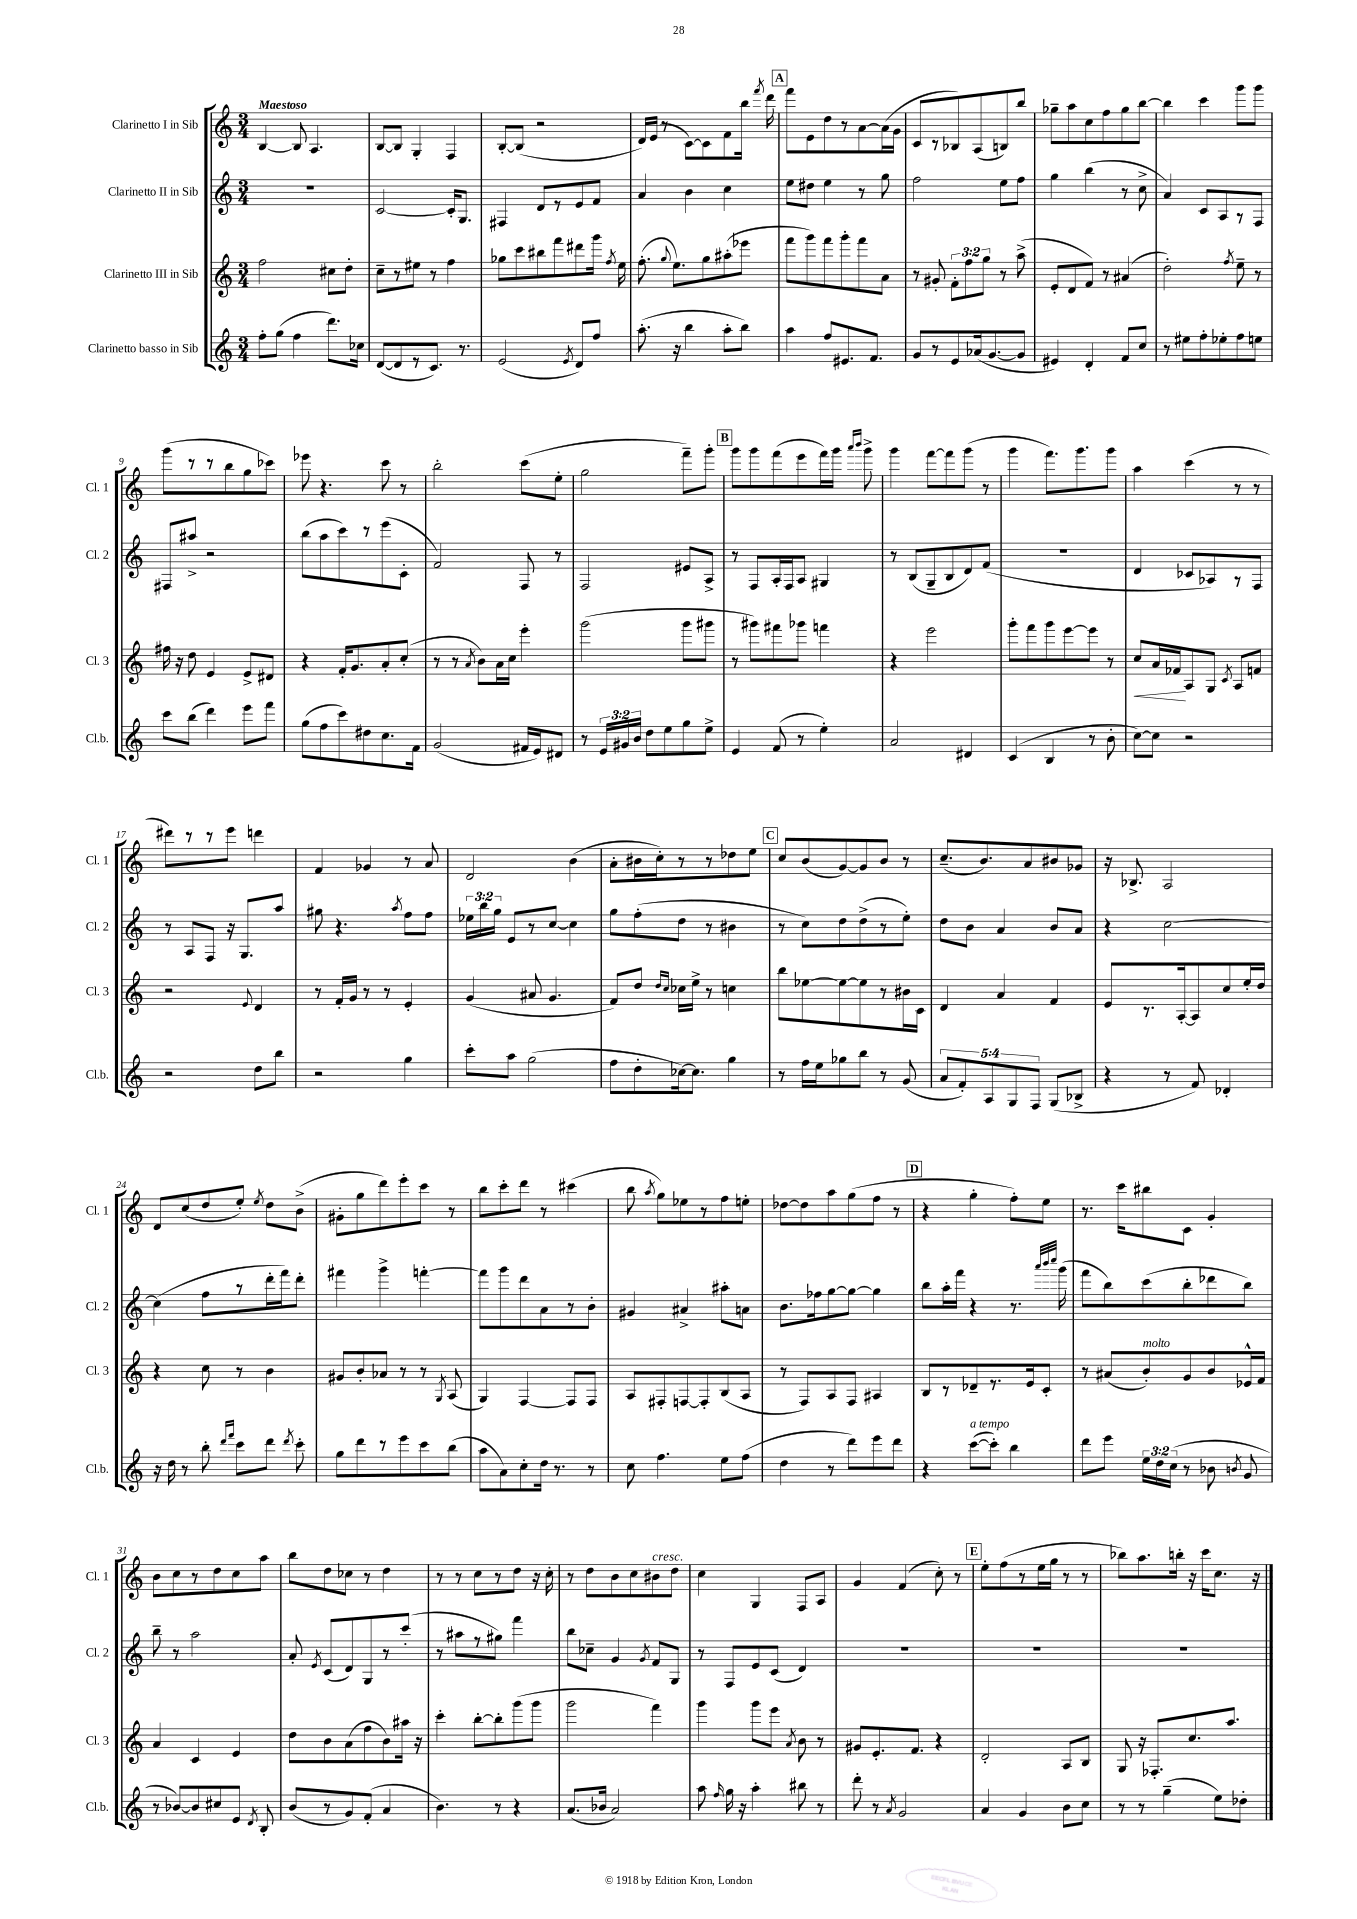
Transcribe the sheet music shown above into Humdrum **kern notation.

**kern	**kern	**dynam	**kern	**kern
*part4	*part3	*part3	*part2	*part1
*staff4	*staff3	*staff3	*staff2	*staff1
*I"Clarinetto basso in Sib	*I"Clarinetto III in Sib	*	*I"Clarinetto II in Sib	*I"Clarinetto I in Sib
*I'Cl.b.	*I'Cl. 3	*	*I'Cl. 2	*I'Cl. 1
*clefG2	*clefG2	*	*clefG2	*clefG2
*k[]	*k[]	*	*k[]	*k[]
*M3/4	*M3/4	*	*M3/4	*M3/4
=1	=1	=1	=1	=1
!	!	!	!	!LO:TX:a:B:t=Maestoso
8ff'\L	2ff\	.	2.r	[4B/
(8gg\J	.	.	.	.
4ff\	.	.	.	8B/]
.	.	.	.	4.A/
8.ddd\L)	8cc#X\L	.	.	.
.	8dd'\J	.	.	.
16cc-X\Jk	.	.	.	.
=2	=2	=2	=2	=2
([8d/L	8cc~\L	.	[2c/	[8B/L
8d/]	8r	.	.	8B/J]
8r	8ee#X\J	.	.	4G'/
8.c/J)	8r	.	.	.
.	4ff\	.	16c'/KL]	4F/
8.r	.	.	8.G/J	.
=3	=3	=3	=3	=3
(2e/	8gg-X\L	.	4F#X/	[8B'/L
.	8ccc\	.	.	(8B/J]
.	8bb#X\	.	8d/L	2r
.	8fff\	.	8r	.
8qe/	.	.	.	.
8d/L)	8ddd#X\	.	8e/	.
8ff/J	16ggg\Jk	.	8f/J	.
.	8qff/	.	.	.
.	16ee\	.	.	.
=4	=4	=4	=4	=4
(8.aa'\	(8.ff'\	.	4a/	16d/LL)
.	.	.	.	(16e/JJ
.	.	.	.	8r
.	8qqgg/	.	.	.
16r	8.ee\L)	.	.	.
4bb\	.	.	4b\	[8c\L)
.	8gg\	.	.	8c\]
8aa'\L	(8aa#X'\	.	4cc\	8f\
8bb\J)	8eee-X\J	.	.	16bb\Jk
.	.	.	.	8qfff/
.	.	.	.	16ddd\
!!LO:REH:place=s1:t=A
=5	=5	=5	=5	=5
4aa\	8fff\L	.	8ee\L	8fff\L
.	8ggg\)	.	8dd#X\J	8e\
8ff/L	8fff\	.	4ee\	8dd\
8.e#X/	8ggg'\	.	.	8r
.	8fff\	.	8r	[8a\
8.f/J	.	.	.	.
.	8a\J	.	8gg\	(16a\L]
.	.	.	.	16g\JJ
=6	=6	=6	=6	=6
8g/L	8r	.	2ff\	8c/L
8r	8g#X'/	.	.	8r
8e/	12f'\L	.	.	8B-X/)
.	12ff\	.	.	.
(16a-X/k	.	.	.	(8A/
.	12gg\J	.	.	.
[8.g/	.	.	.	.
.	8r	.	8ee\L	8Bn/)
8g/J]	(8aa^\	.	8ff\J	8bb/J
=7	=7	=7	=7	=7
4e#X/)	8e'/L	.	4gg\	8gg-X~\L
.	8d/	.	.	8aa\
4d'/	8f/J)	.	(4bb\	8cc\
.	8r	.	.	8ff\
8f/L	(4a#X/	.	8r	8gg-\
8cc/J	.	.	8cc^\	[8bb\J
=8	=8	=8	=8	=8
8r	2dd'\)	.	4a/)	4bb\]
8ee#X\L	.	.	.	.
8ff'\	.	.	8c/L	4ccc\
8ee-X'\	.	.	8A/	.
.	8qff/	.	.	.
8ff\	8ee~\	.	8r	8ggg\L
8een\J	8r	.	8F/J	8ggg\J
!!LO:LB:g=z
=9	=9	=9	=9	=9
8ccc\L	16ff#X\	.	8F#X/L	(8ggg\L
.	16r	.	.	.
(8bb\J	8dd\	.	8aa#X^/J	8r
4ddd\)	4e/	.	2r	8r
.	.	.	.	8bb\
8eee\L	8e^/L	.	.	8gg\
8fff\J	8d#X/J	.	.	8ccc-X\J)
=10	=10	=10	=10	=10
(8gg\L	4r	.	(8bb\L	8eee-X\
8ff\	.	.	8aa\	4.r
8ccc\)	16f'/KL	.	8ccc\)	.
.	8.g/	.	.	.
8dd#X\	.	.	8r	.
8.cc\	8a'/	.	(8eee\	8ccc\
.	(8cc'/J	.	8c'\J	8r
16f\Jk	.	.	.	.
=11	=11	=11	=11	=11
(2g/	8r	.	2f/)	2bb'\
.	8r	.	.	.
.	8qa/	.	.	.
.	8b\L)	.	.	.
.	16a\L	.	.	.
.	16cc\JJ	.	.	.
16f#X/LL	4eee'\	.	8F/	(8ccc\L
16e/J)	.	.	.	.
8d#X/J	.	.	8r	8ee'\J
=12	=12	=12	=12	=12
8r	(2ggg\	.	2F/	2gg\
24e/LL	.	.	.	.
24g#X/	.	.	.	.
24b/JJ	.	.	.	.
8dd\L	.	.	.	.
8ee\	.	.	.	.
8gg\	8ggg\L	.	8e#X/L	8fff~\L)
8ee^\J	8ggg#X\J	.	8A^/J	8ggg'\J
!!LO:REH:place=s1:t=B
=13	=13	=13	=13	=13
4e/	8r	.	8r	8ggg\L
.	8ggg#X\L)	.	8F/L	8ggg\
(8f/	8fff#X\	.	16A'/L	(8fff\
.	.	.	16F/J	.
8r	8ggg-X\J	.	8A/J	8eee\
4ee'\)	4fffn\	.	4G#X/	16fff\L)
.	.	.	.	16ggg\JJ
.	.	.	.	16qqaaa/LL
.	.	.	.	16qqbbb/JJ
.	.	.	.	8ggg^\
=14	=14	=14	=14	=14
2a/	4r	.	8r	4ggg\
.	.	.	(8B/L	.
.	2eee\	.	8G~/	[8fff\L
.	.	.	8B/	8fff\]
4d#X/	.	.	8d/)	(8ggg\J
.	.	.	(8f/J	8r
=15	=15	=15	=15	=15
(4c/	8ggg'\L	.	2.r	4ggg\
.	8fff\	.	.	.
4B/	8ggg\	.	.	8.fff\L)
.	[8eee\	.	.	.
.	.	.	.	8.ggg\
8r	8eee\J]	.	.	.
8b'\	8r	.	.	8ggg\J
=16	=16	=16	=16	=16
!	!	!LO:HP:b	!	!
[8cc\L)	8cc/L	<	4d/	4aa\
8cc\J]	16a/L	.	.	.
.	16f-X/J	.	.	.
2r	8A/	[	8c-X/L	(4ccc\
.	8G/J	.	8A-X/)	.
.	8qc/	.	.	.
.	8A/L	.	8r	8r
.	8fn/J	.	8F/J	8r
!!LO:LB:g=z
=17	=17	=17	=17	=17
2r	2r	.	8r	8ddd#X\L)
.	.	.	8A/L	8r
.	.	.	8F/J	8r
.	.	.	16r	8eee\J
.	.	.	8.G/L	.
.	8qqe/	.	.	.
8dd\L	4d/	.	.	4dddn\
8bb\J	.	.	8aa/J	.
=18	=18	=18	=18	=18
2r	8r	.	8gg#X\	4f/
.	16f'/LL	.	4.r	.
.	16g/JJ	.	.	.
.	8r	.	.	4g-X/
.	8r	.	.	.
.	.	.	8qaa/	.
4gg\	4e'/	.	8ff\L	8r
.	.	.	8ff\J	8a/
=19	=19	=19	=19	=19
8ccc'\L	(4g/	.	24ee-X\LL	2d/
.	.	.	24bb\	.
.	.	.	24gg\JJ	.
8aa\J	.	.	8e/L	.
(2gg\	8a#X/	.	8r	.
.	4.g/	.	[8cc/J	.
.	.	.	4cc\]	(4b\
=20	=20	=20	=20	=20
8ff\L	8f/L)	.	8gg\L	8a'\L
8dd'\	8dd/J	.	(8ff'\	16b#X\L
.	.	.	.	16cc'\J)
.	16qqdd/LL	.	.	.
.	16qqcc/JJ	.	.	.
[16cc-X\k)	16cc-X\LL	.	8dd\J	8r
8.cc-\J]	16ee^\JJ	.	.	.
.	8r	.	8r	8r
4gg\	4ccn\	.	4b#X\	8dd-X\
.	.	.	.	8ee\J
!!LO:REH:place=s1:t=C
=21	=21	=21	=21	=21
8r	8bb\L	.	8r	8cc/L
16ff\LL	[8ee-X\	.	8cc\L)	(8b/
16ee\J	.	.	.	.
8gg-X\	8ee-\_	.	8dd\	[8g/)
8bb\J	8ee-\]	.	(8dd^\	8g/]
8r	8r	.	8r	8b/J
(8g/	16b#X\L	.	8ee'\J)	8r
.	16c\JJ	.	.	.
=22	=22	=22	=22	=22
10a/L	4d/	.	8dd\L	(8.cc~/L
10f'/)	.	.	.	.
.	.	.	8b\J	.
.	.	.	.	8.b/)
10A/	.	.	.	.
.	4a/	.	4a/	.
10G/	.	.	.	.
.	.	.	.	8a/
10F/J	.	.	.	.
(8G/L	4f/	.	8b/L	8b#X/
8B-X^/J	.	.	8a/J	8g-X/J
=23	=23	=23	=23	=23
4r	8e/L	.	4r	16r
.	.	.	.	8.B-X^/
.	8.r	.	.	.
8r	.	.	[2cc\	2A/
.	[16A'/k	.	.	.
8f/)	8A/]	.	.	.
4d-X'/	8cc/	.	.	.
.	16ee'/L	.	.	.
.	16dd/JJ	.	.	.
!!LO:LB:g=z
=24	=24	=24	=24	=24
16r	4r	.	(4cc\]	8d/L
16dd\	.	.	.	.
8r	.	.	.	(8cc/
8bb'\	8cc\	.	8ff\L	8dd/
16qqddd/LL	.	.	.	.
16qqfff/JJ	.	.	.	.
8ccc\L	8r	.	8r	8ee'/J)
.	.	.	.	8qee/
8ddd\J	4b\	.	16ddd'\L	8dd\L
.	.	.	16fff\J)	.
8qddd/	.	.	.	.
8ccc'\	.	.	8ddd'\J	(8b^\J
=25	=25	=25	=25	=25
8gg\L	8g#X/L	.	4fff#X\	8g#X'\L
8ddd\	8b'/	.	.	8gg\
8r	8a-X/J	.	4ggg^\	8ddd\)
8eee\	8r	.	.	8eee'\
8ccc\	8r	.	[4fffn'\	8ccc\J
.	8qG/	.	.	.
(8bb\J	(8A/	.	.	8r
=26	=26	=26	=26	=26
8aa\L	4G/)	.	8fff\L]	8bb\L
8a\)	.	.	8ggg\	8ccc'\
8cc'\	[4F/	.	8ddd\	8ddd\J
16dd\Jk	.	.	8a\	8r
8.r	.	.	.	.
.	8F/L]	.	8r	(4ccc#X\
8r	8F/J	.	8b'\J	.
=27	=27	=27	=27	=27
8cc\	8A/L	.	4g#X/	8bb\
.	.	.	.	8qaa/
4.ff\	8F#X'/	.	.	8gg\L)
.	[8Fn/	.	4a#X^/	8ee-X\
.	8F'/]	.	.	8r
8ee\L	(8B/	.	8aa#X'\L	8ff\
(8ff\J	8A/J	.	8an\J	8een'\J
=28	=28	=28	=28	=28
4dd\	8r	.	8.b\L	[8dd-X\L
.	8F/L)	.	.	8dd-\]
.	.	.	16ff-X\k	.
8r	8A/	.	[8gg\	8aa\
8ddd\L)	8F/J	.	8gg\J_	(8gg\
8eee\	4A#X/	.	4gg\]	8ff\J
8ddd\J	.	.	.	8r
!!LO:REH:place=s1:t=D
=29	=29	=29	=29	=29
4r	8B/L	.	8bb\L	4r
.	8r	.	16aa'\L	.
.	.	.	16fff\JJ	.
!LO:TX:a:i:t=a tempo	!	!	!	!
([8ccc\L	8d-X~/	.	4r	4gg'\
8ccc'\J])	8.r	.	.	.
4bb\	.	.	8.r	8ff'\L)
.	16e/k	.	.	.
.	8c'/J	.	.	8ee\J
.	.	.	32qqaaa/LLL	.
.	.	.	32qqbbb/	.
.	.	.	32qqcccc/JJJ	.
.	.	.	(16ggg\	.
=30	=30	=30	=30	=30
8ddd\L	8r	.	8fff\L	8.r
8eee\J	(8a#X/L	.	8bb\)	.
.	.	.	.	16ccc\KL
!	!LO:TX:a:i:t=molto	!	!	!
24ee\LL	8b'/)	.	(8ccc\	8bb#X\
24dd\	.	.	.	.
(24cc\JJ	.	.	.	.
8r	8g/	.	8bb'\	8c\J
8b-X\	8b/	.	8ddd-X\	4g'/
8qbn/	.	.	.	.
8g/	16e-X^^/L	.	8bb\J)	.
.	16f/JJ	.	.	.
!!LO:LB:g=z
=31	=31	=31	=31	=31
8r	4a/	.	8bb~\	8b\L
[8b-X/L)	.	.	8r	8cc\
8b-/]	4c/	.	2aa\	8r
8cc#X/	.	.	.	8dd\
8e/J	4e/	.	.	8cc\
8qd/	.	.	.	.
8B'/	.	.	.	8aa\J
=32	=32	=32	=32	=32
(8b/L	8dd\L	.	8a'/	8bb\L
.	.	.	8qe/	.
8r	8b\	.	(8c/L	8dd\
8g/)	(8a\	.	8d/)	8cc-X\J
(8f'/J	8ff\	.	8G/	8r
4a/	8b\)	.	8r	4dd\
.	16aa#X\Jk	.	(8ccc'/J	.
.	16r	.	.	.
=33	=33	=33	=33	=33
4.b\)	4ccc'\	.	8r	8r
.	.	.	8aa#X\L	8r
.	[8bb'\L	.	8r	8cc\L
8r	8bb'\]	.	8gg#X\J)	8r
4r	(8ggg\	.	4fff\	8dd\J
.	8ggg\J	.	.	16r
.	.	.	.	16cc'\
=34	=34	=34	=34	=34
(8.a/L	2ggg\	.	8bb\L	8r
.	.	.	8cc-X~\J	8dd\L
16b-X/Jk	.	.	.	.
2a/)	.	.	4g/	8b\
.	.	.	.	8cc\
.	.	.	8qg/	.
!	!	!	!	!LO:TX:a:i:t=cresc.
.	4fff\)	.	8f/L	8b#X\
.	.	.	8G/J	8dd\J
=35	=35	=35	=35	=35
8aa\	4ggg\	.	8r	4cc\
16qqff/	.	.	.	.
16gg\	.	.	8F/L	.
16r	.	.	.	.
4aa'\	8ggg\L	.	8e/	4G/
.	8eee\J	.	(8c/J	.
.	8qa/	.	.	.
8bb#X\	8b\	.	4d/)	8F/L
8r	8r	.	.	8A/J
=36	=36	=36	=36	=36
8ddd'\	8g#X/L	.	2.r	4g/
8r	8.e'/	.	.	.
8qa/	.	.	.	.
2g/	.	.	.	(4f/
.	8.f/J	.	.	.
.	4r	.	.	8cc'\)
.	.	.	.	8r
!!LO:REH:place=s1:t=E
=37	=37	=37	=37	=37
4a/	2d'/	.	2.r	8ee'\L
.	.	.	.	(8ff\
4g/	.	.	.	8r
.	.	.	.	16ee\L
.	.	.	.	16gg\JJ
8b\L	8A/L	.	.	8r
8cc\J	8B/J	.	.	8r
=38	=38	=38	=38	=38
8r	8G/	.	2.r	8bb-X\L)
8r	16r	.	.	8.aa\
.	8.F-X'/L	.	.	.
(4gg~\	.	.	.	.
.	.	.	.	16bbn'\Jk
.	8.cc/	.	.	16r
.	.	.	.	16ccc\KL
8ee\L)	.	.	.	8.cc\J
.	8.aa/J	.	.	.
8dd-X'\J	.	.	.	.
.	.	.	.	16r
==	==	==	==	==
*-	*-	*-	*-	*-
